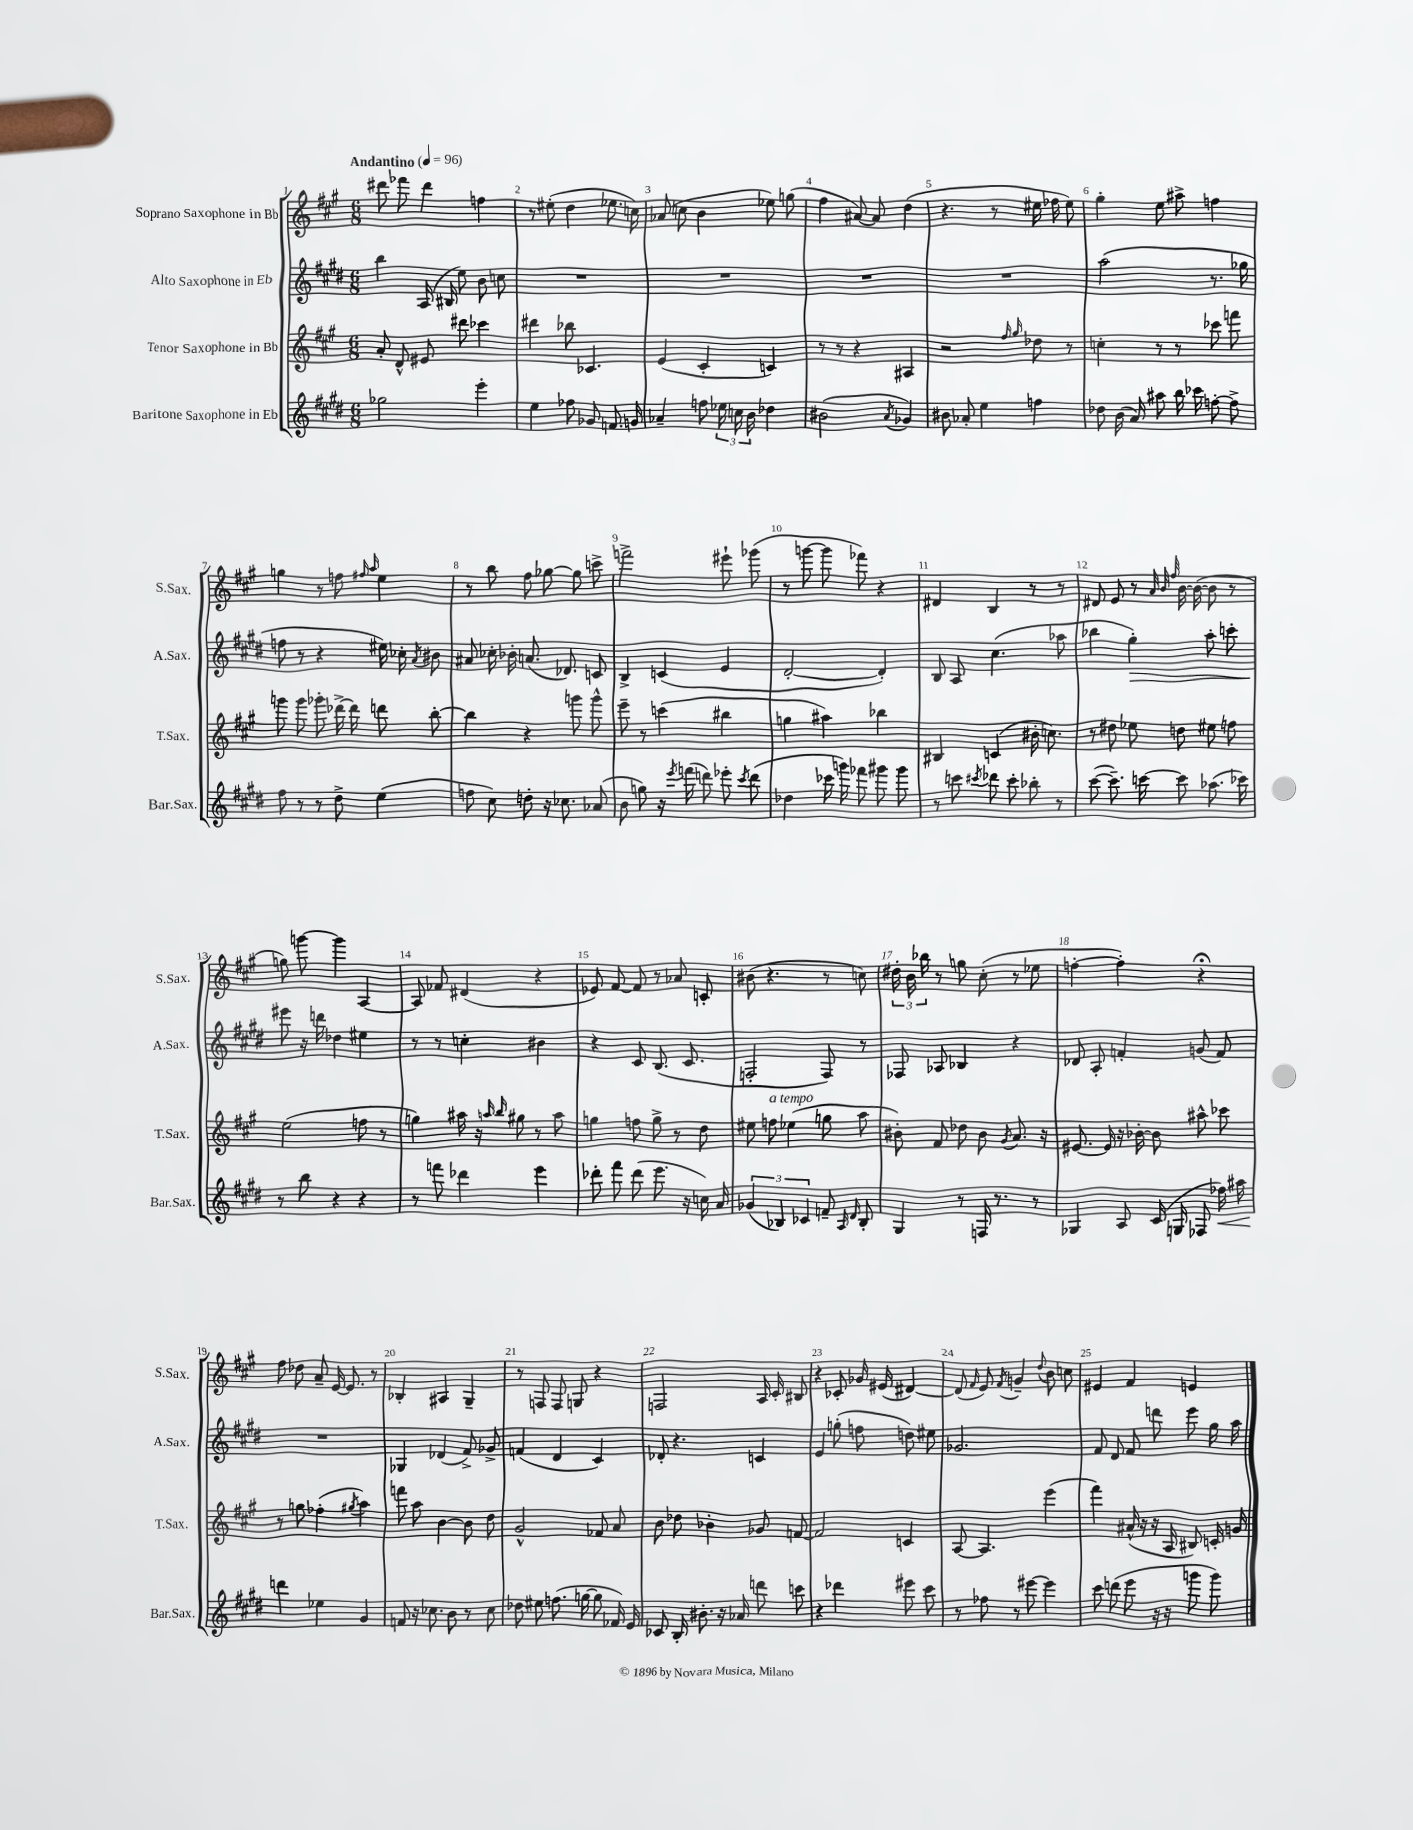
<<
\new StaffGroup <<
\new Staff = "s0" \with { instrumentName = "Soprano Saxophone in Bb" shortInstrumentName = "S.Sax." } {
    \clef treble \key a \major \numericTimeSignature \time 6/8 \tempo "Andantino" 4 = 96
    \autoBeamOff dis'''8 fes'''8 dis'''4 f''4 |
    r8 eis''8-.( d''4 ees''8. c''16) |
    aes'8( c''8 b'4 ees''8) g''8( |
    fis''4 ais'8~) ais'8 d''4( |
    r4. r8 eis''16 fes''16 eis''8) |
    gis''4-. e''8 ais''8-> f''4 |
    g''4 r8 f''8 \grace { fis''16 a''16 } e''4 |
    r8 b''8 fis''8 ges''8~ ges''8 c'''8-> |
    f'''2-> eis'''8-! ges'''8( |
    r8 g'''8~ g'''8 fes'''8) r4 |
    dis'4 b4 r8 r8 |
    dis'8 e'8 r8 \grace { a'32 b'32 fis''32 } b'16~ b'16~( b'8 r8 |
    g''8) g'''8~ g'''4 a4~ |
    a8 fes'8 dis'4( r4 |
    ees'8) fis'8~ fis'8 r8 aes'8 c'8-. |
    bis'8( r4. r8 c''8) |
    \tuplet 3/2 { dis''16-. b'16 bes''16 } r8 g''8 cis''8-.( r8 ees''8 |
    f''4~-. f''4-.) r4\fermata |
    fis''8 des''8 a'8-- e'16~ e'8. r8 |
    bes4-. ais4 gis4-- |
    r8 f8 f8 g8 r4 |
    f2 a16 cis'16-. bis8 |
    r4 ces'8-. ges'16 eis'16( dis'4~) |
    dis'8( \grace { fis'16 } e'8) \acciaccatura { fis'8 } g'4-- \appoggiatura { d''8 } b'8 c''8 |
    eis'4 fis'4 e'4 \bar "|." |
}
\new Staff = "s1" \with { instrumentName = "Alto Saxophone in Eb" shortInstrumentName = "A.Sax." } {
    \clef treble \key e \major \numericTimeSignature \time 6/8
    \autoBeamOff b''4 a16( bis16 e''8) b'8 c''8 |
    R2. |
    R2. |
    R2. |
    R2. |
    a''2( r8. ges''16 |
    f''8 r8 r4 eis''16) ces''16-. \acciaccatura { a'8 } bis'8 |
    ais'8 ces''16-. bes'16-. a'8.( des'8.) c'8 |
    b4-> c'4( e'4 |
    dis'2~-. dis'4-.) |
    b8 a8 cis''4.( aes''8 |
    bes''4 gis''4-.\>) a''8-. c'''8-. |
    eis'''8\! r16 d'''16 des''4 eis''4 |
    r8 r8 c''4-. bis'4 |
    r4 cis'8 b8.( cis'8. |
    f2-. f8) r8 |
    fes8 aes8 bes4 r4 |
    des'8 a8-. f'4-. g'8( f'8) |
    R2. |
    ges4 des'4( fis'8->) ges'8-> |
    f'4( dis'4 cis'4) |
    des'8-. r4. c'4 |
    e'4 g''8-.( f''8 d''8) eis''8 |
    ges'2. |
    fis'8 dis'8 fis'8 d'''8 e'''8 gis''16 a''16 \bar "|." |
}
\new Staff = "s2" \with { instrumentName = "Tenor Saxophone in Bb" shortInstrumentName = "T.Sax." } {
    \clef treble \key a \major \numericTimeSignature \time 6/8
    \autoBeamOff a'8-. d'8-^ eis'8 dis'''8 ces'''4 |
    dis'''4 bes''8 ces'4. |
    e'4( cis'4-. c'4) |
    r8 r8 r4 ais4 |
    r2 \grace { fis''16 gis''16 } des''8 r8 |
    c''4-. r8 r8 ces'''8 f'''8 |
    g'''8 g'''8 ges'''8-. des'''16~-> des'''16 d'''8 b''8~-. |
    b''4 r4 g'''8 g'''8-^ |
    e'''8-- r8 c'''4( bis''4 |
    g''4 ais''4) bes''4 |
    bis4 c'4( bis'16-. c''8.) |
    r8 dis''8 ees''8 d''8 eis''8 f''8 |
    e''2( f''8 r8 |
    g''4) ais''16 r16 \grace { a''16 b''16 } gis''8 r8 a''8 |
    g''4 f''8 g''8-> r8 d''8 |
    eis''8 f''8^\markup { \italic "a tempo" } ees''4( g''8 a''8 |
    bis'8-.) fis'8 des''8 bis'8 \acciaccatura { gis'8 } a'8. r16 |
    eis'8.~ eis'16 r16 bes'16~-. bes'8 ais''8-^ ces'''8 |
    r8 g''8 fes''4-.( \acciaccatura { gis''8 } a''4) |
    f'''8 a''8 b'4~ b'8 d''8 |
    gis'2-^ fes'8 a'8 |
    b'8 des''8 bes'4-. ges'8 f'8~ |
    f'2 c'4 |
    a8~ a4. e'''4( |
    fis'''4) ais'16-^( r16 r16 a16 bis8) c'16-. g'16 \bar "|." |
}
\new Staff = "s3" \with { instrumentName = "Baritone Saxophone in Eb" shortInstrumentName = "Bar.Sax." } {
    \clef treble \key e \major \numericTimeSignature \time 6/8
    \autoBeamOff ges''2 e'''4-. |
    e''4 fes''8 ges'8 f'8. g'16 |
    aes'4-- f''8 \tuplet 3/2 { ees''16 c''16 b'16 } des''4 |
    bis'2( \acciaccatura { a'8 } ges'4) |
    bis'8 aes'8-. e''4 f''4 |
    des''8 b'16( a'16) ais''8 b''16 ces'''16 f''8~-. f''8-> |
    fis''8 r8 r8 dis''8-> e''4( |
    f''8 cis''8) d''8-. r16 ces''8. aes'8( |
    b'8 g''8) r16 \acciaccatura { e'''8 } f'''16( d'''8) ees'''8-. \acciaccatura { cis'''8 } d'''8( |
    des''4 ces'''16 g'''16) fes'''8 gis'''8 gis'''8 |
    r8 c'''8 \acciaccatura { cis'''8 } des'''8 cis'''8-. bes''8-. r8 |
    cis'''8~( cis'''8.--) c'''16~ c'''8 aes''8.( ces'''16) |
    r8 b''8 r4 r4 |
    r8 f'''8 des'''4 e'''4 |
    des'''8-. fis'''8 des'''8( e'''8. r16 c''16) a'16 |
    \tuplet 3/2 { ges'4( bes4) ces'4 } f'8-- \grace { a16 dis'16 } bes8-. |
    gis4 r8 f16 r8. r8 |
    ges4 a8 cis'16( g16 fes8 fes''16\<) ais''16 |
    d'''4\! ees''4 gis'4 |
    f'8 r16 ces''8. b'8 r8 ces''8 |
    des''8 eis''8 f''8.( g''16~ g''8 fes'16) e'16 |
    ces'8 b16-. bis'8.-. r16 aes'16 d'''8 c'''8 |
    r4 des'''4 eis'''8 cis'''8 |
    r8 fes''8 r8 eis'''8~ eis'''4 |
    cis'''8 d'''8( e'''8 r16 r16 g'''8 g'''8) \bar "|." |
}
>>
>>
\layout { \context { \Score \override BarNumber.break-visibility = ##(#f #t #t) barNumberVisibility = #all-bar-numbers-visible } }
